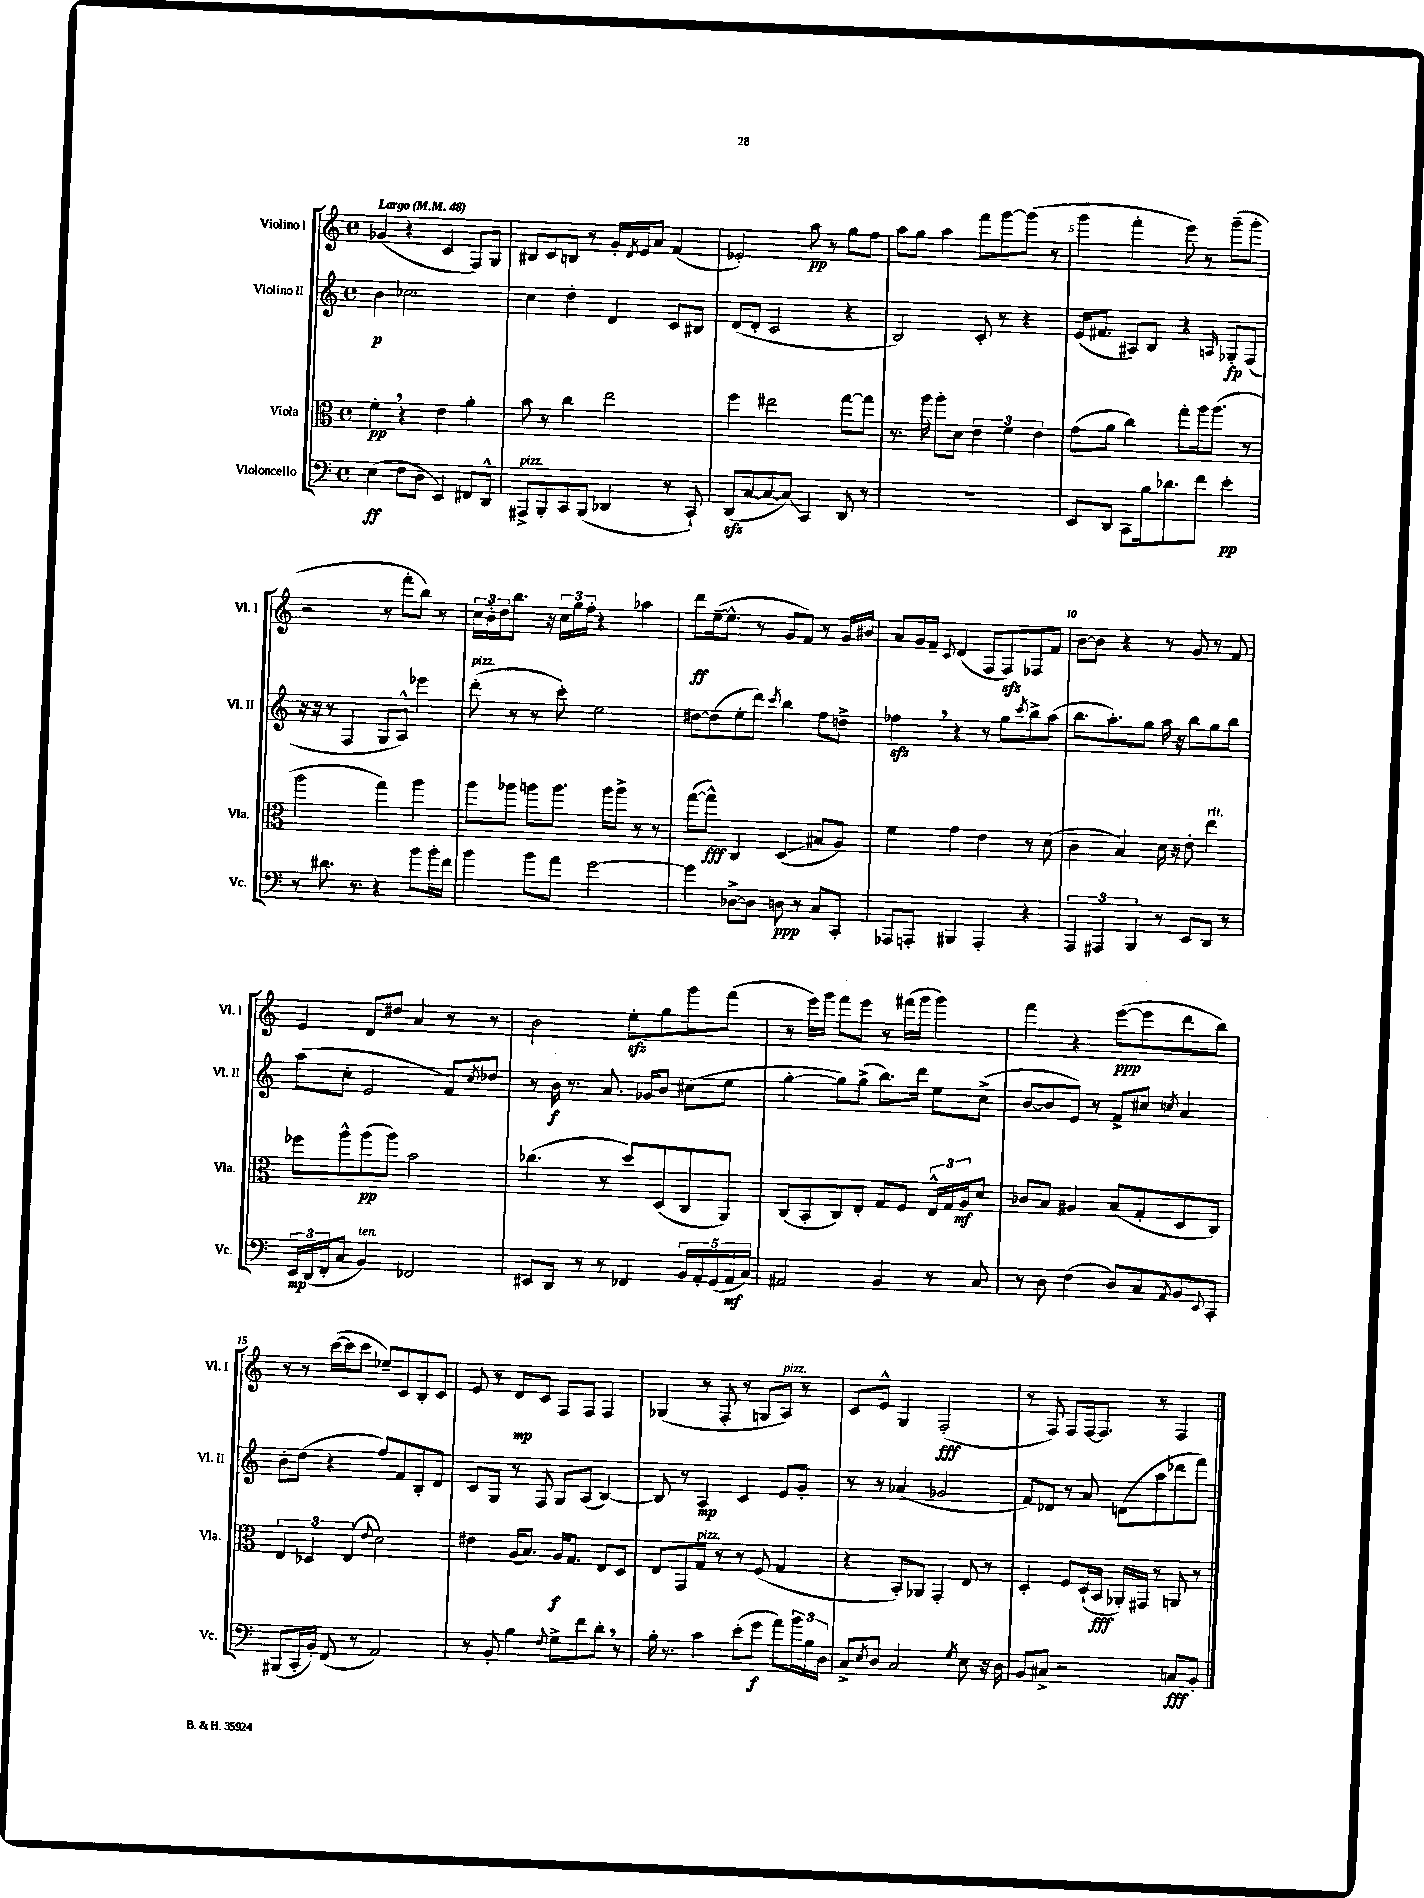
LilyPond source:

<<
\new StaffGroup <<
\new Staff = "s0" \with { instrumentName = "Violino I" shortInstrumentName = "Vl. I" } {
    \clef treble \key c \major \defaultTimeSignature \time 4/4 \tempo "Largo" 4 = 48
    ges'4( r4 c'4 f8) g8 |
    bis8 c'8 b8 r8 g'16-. \acciaccatura { d'8 } e'16 a'8 f'4( |
    ees'2-.) a''8\pp r8 g''8 f''8 |
    a''8 g''8 a''4 f'''8 g'''8~ g'''8( r8 |
    g'''4 f'''4-. e'''8) r8 g'''8--( g'''8-. |
    r2 r8 f'''8-. b''8) r8 |
    \tuplet 3/2 { c''16 b'16-. d''16 } b''8. r16 \tuplet 3/2 { c''16 g''16 f''16-. } r4 aes''4 |
    d'''8\ff e''16~--( e''8.-^ r8 g'8 f'8) r8 g'16 bis'16 |
    a'8 g'16 f'16-- \appoggiatura { c'8 } d'4( f8 f8\sfz) fes8 f'8 |
    b'8~ b'8 r4 r8 g'8 r8 f'8 |
    e'4 d'8 dis''8 a'4 r8 r8 |
    b'2 e''8-.\sfz g''8 g'''8 f'''8( |
    r8 e'''16) g'''16 f'''8 e'''8 r8 fis'''16( g'''16 g'''4) |
    f'''4 r4 e'''8~\ppp( e'''8 d'''8 b''8) |
    r8 r8 c'''16~( c'''16 c'''8 ees''8--) c'8 b8-. c'8 |
    e'8 r8 d'8\mp c'8 f8 f8 f4 |
    ges4( r8 f8-. r8 g8 a8^\markup { \italic "pizz." }) r8 |
    c'8 e'8-^ g4 f2-.\fff( |
    r8 f8) f8 f16~ f8. r8 f4 \bar "|." |
}
\new Staff = "s1" \with { instrumentName = "Violino II" shortInstrumentName = "Vl. II" } {
    \clef treble \key c \major \defaultTimeSignature \time 4/4
    b'4\p ces''2. |
    c''4 d''4-. d'4 c'8 bis8 |
    d'8( d'8-. c'2 r4 |
    b2) c'8-. r8 r4 |
    e'16( fis'8. ais8) b8 r4 \grace { a16 } ges8-.\fp f8( |
    r16 r16 r8 f4 g8 a8-^) ees'''4 |
    d'''8-.^\markup { \italic "pizz." }( r8 r8 c'''8-.) e''2 |
    dis''8~ dis''8( e''8-. d'''8) \acciaccatura { c'''8 } b''4 f''8 d''8-> |
    fes''4\sfz \breathe r4 r8 g''8 \acciaccatura { c'''8 } b''8-> a''8( |
    b''8. a''8.-.) g''8 a''16 r16 b''8 g''8 b''8 |
    a''8( c''8-. e'2 f'8) \acciaccatura { c''8 } des''8 |
    r8 b'16\f r8. a'8. ges'16 b'8 cis''8( e''8 |
    g''4~-. g''8) g''8->( b''8.) d'''16 e''8 c''8->( |
    b'8~ b'8 e'8) r8 f'8-> cis''8 \acciaccatura { c''8 } a'4 |
    b'8-. d''8( r4 f''8) f'8 b8-. d'8 |
    c'8 g8 r8 f8 g8 a8( b4~) |
    b8 r8 a4\mp c'4 e'8 g'8-. |
    r8 r8 aes'4( ges'2 |
    f'8) des'8 r8 a'8 d'8( a''8 des'''8 f'''8) \bar "|." |
}
\new Staff = "s2" \with { instrumentName = "Viola" shortInstrumentName = "Vla." } {
    \clef alto \key c \major \defaultTimeSignature \time 4/4
    f'4-.\pp \breathe r4 e'4 a'4-. |
    b'8 r8 c''4 e''2 |
    f''4 eis''2 g''8~ g''8 |
    r8. a''16 a''8-. d'8 \tuplet 3/2 { e'4 f'4 e'4 } |
    g'8( a'8 c''4) g''8-. a''16 a''8.( r8 |
    a''2 g''4) a''4 |
    a''8 aes''8 a''8 a''8. a''16 a''8-> r8 r8 |
    g''8~( g''8-^\fff) c4 d4\glissando( bis8 a8) |
    f'4 g'4 e'4 r8 d'8( |
    c'4 b4) d'16 r16 e'8-. e''4^\markup { \italic "rit." } |
    fes''8 a''8-^ a''8\pp( a''8) b'2 |
    ces''4.( r8 d''8) d8( c8 a,8) |
    c8( b,8-. c8) e8-. g8 f8 \tuplet 3/2 { e16-^ g16 a16\mf } d'8 |
    ces'8 b8 ais4 b8( g8-. d8 c8) |
    \tuplet 3/2 { e4 des4 e4( } \appoggiatura { e'8 } d'2) |
    eis'4 a16( b8.) a16\f g8. e8 d8 |
    e8 g,8 g8^\markup { \italic "pizz." } r8 r8 f8( g4 |
    r4 b,8-.) aes,8 g,4-. e8 r8 |
    d4-. f8 d16-!( b,16\fff aes,16-.) gis,16 r8 a,8 r8 \bar "|." |
}
\new Staff = "s3" \with { instrumentName = "Violoncello" shortInstrumentName = "Vc." } {
    \clef bass \key c \major \defaultTimeSignature \time 4/4
    e4\ff( f8 d8 e,4) fis,8 d,8-^ |
    ais,,8->^\markup { \italic "pizz." } b,,8-. c,8 b,,8( des,4 r8 c,8-!) |
    d,8\sfz( c8~ c8~ c8\glissando) c,4 d,8 r8 |
    R1 |
    e,8 d,8 c,8 b16 des'8. f'8 e'4-.\pp |
    r8 dis'8. r8. r4 b'8 b'16-. f'16 |
    b'4 b'8 a'8 g'2~ |
    g'4 des8~-> des8 d8\ppp r8 c8 c,8-. |
    aes,,8 a,,8-. bis,,4 a,,4-. r4 |
    \tuplet 3/2 { a,,4 ais,,4 b,,4 } r8 e,8 d,8 r8 |
    \tuplet 3/2 { e,16\mp d,16( f,16-. } c8 b,4^\markup { \italic "ten." }) fes,2 |
    eis,8 d,8 r8 r8 fes,4 \tuplet 5/4 { b,16 a,16-. g,16( a,16\mf c16) } |
    ais,2 b,4 r8 c8 |
    r8 d8 f4( d8) c8 \acciaccatura { a,8 } b,8 \appoggiatura { e,8 } c,8-. |
    bis,,8( c,16-. b,16-.) f,8( r8 a,2) |
    r8 b,8-. b4 \appoggiatura { f8 } g8-> f'8 d'8-. \breathe r8 |
    b16-. r8. c'4 e'8-.( g'8\f a'8) \tuplet 3/2 { b'16 b16 d16 } |
    c8-> \acciaccatura { e8 } d8 c2 \acciaccatura { g8 } e8 r16 d16 |
    b,8 cis8-> r2 c8\fff b,8-. \bar "|." |
}
>>
>>
\layout { \context { \Score \override BarNumber.break-visibility = ##(#f #t #t) barNumberVisibility = #(every-nth-bar-number-visible 5) } }
